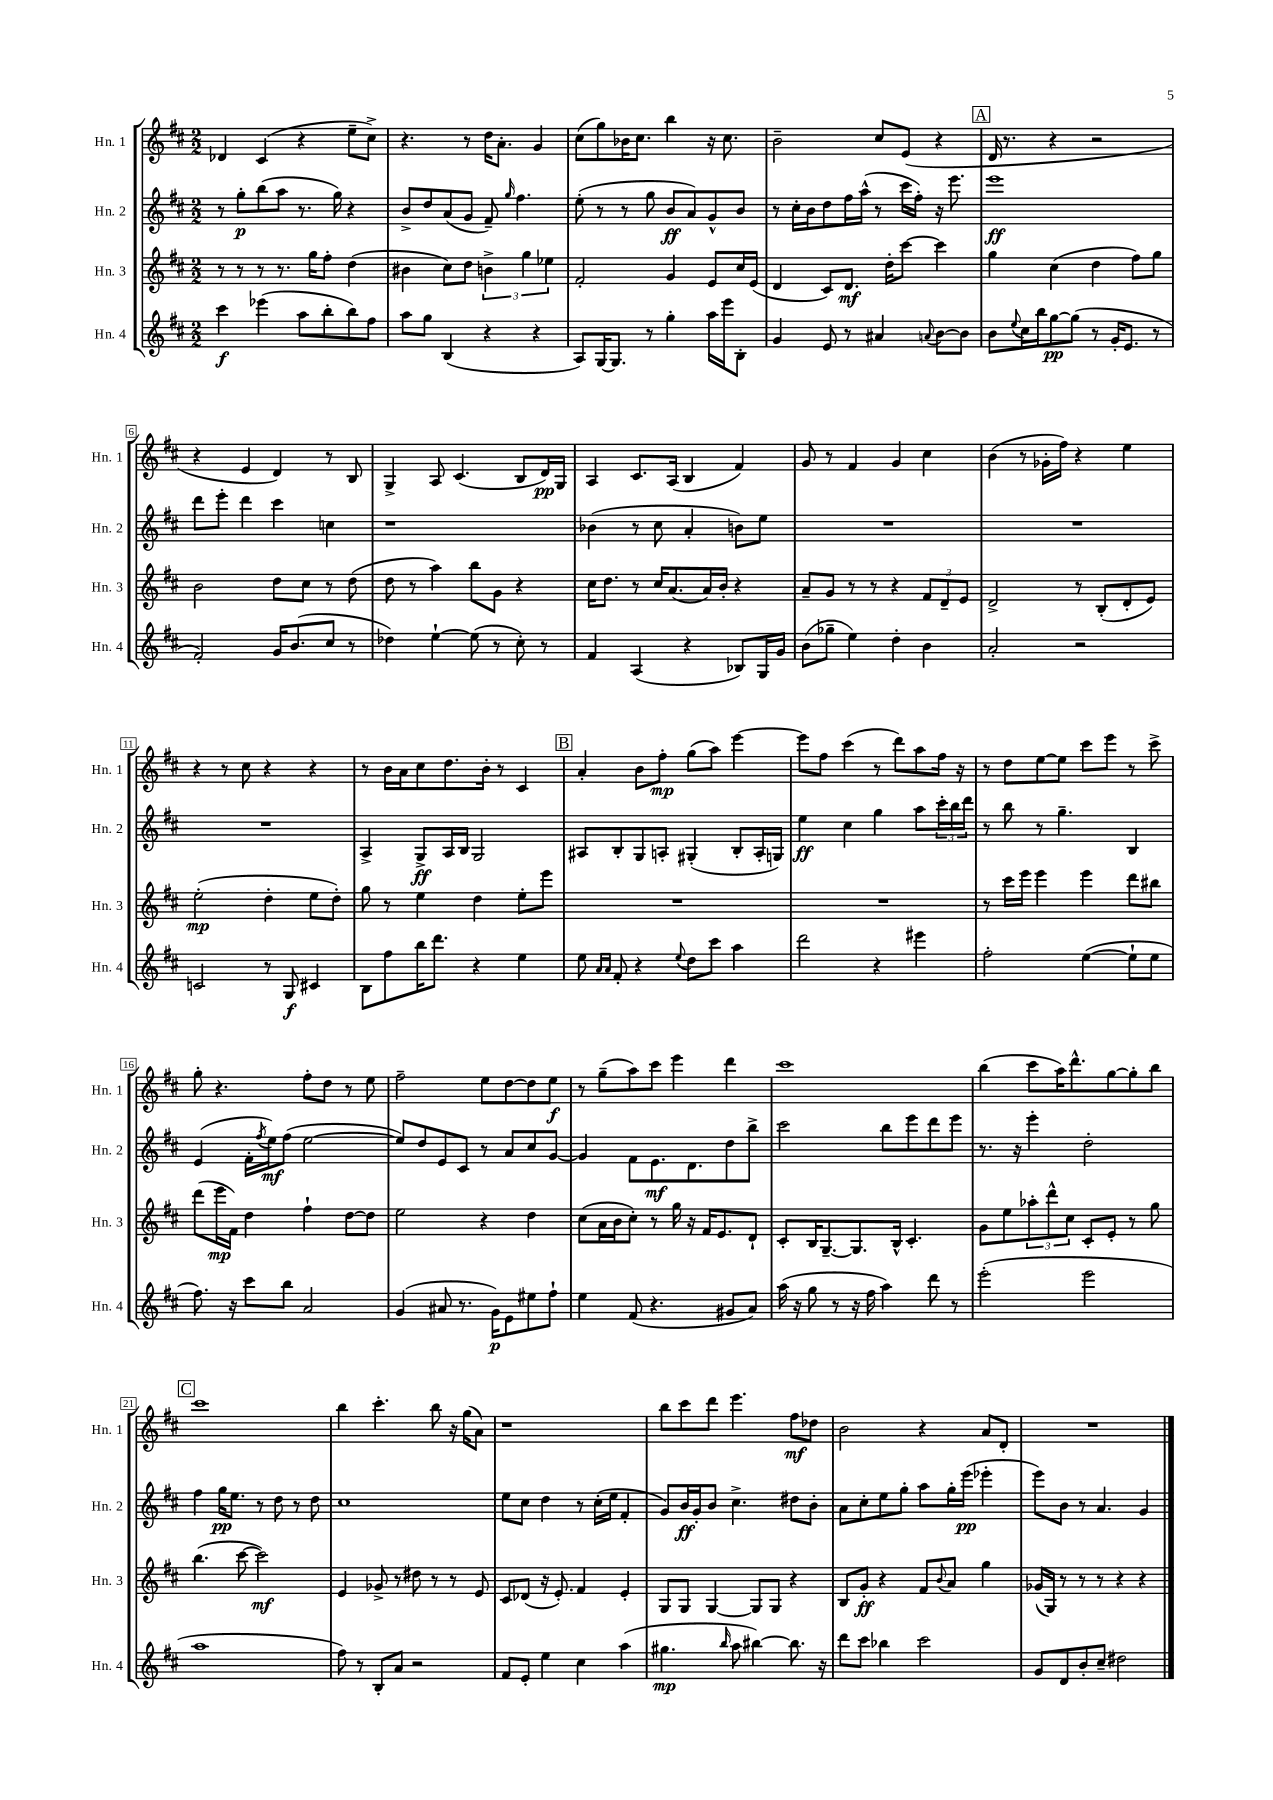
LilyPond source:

<<
\new StaffGroup <<
\new Staff = "s0" \with { instrumentName = "Hn. 1" shortInstrumentName = "Hn. 1" } {
    \clef treble \key d \major \numericTimeSignature \time 2/2
    des'4 cis'4( r4 e''8-- cis''8->) |
    r4. r8 d''16 a'8.-. g'4 |
    cis''8( g''8) bes'16 cis''8. b''4 r16 cis''8. |
    b'2-- cis''8 e'8( r4 |
    \mark \markup { \box "A" } d'16 r8. r4 r2 |
    r4 e'4 d'4) r8 b8 |
    g4-> a8 cis'4.( b8 d'16\pp) g16 |
    a4 cis'8. a16( b4 fis'4) |
    g'8 r8 fis'4 g'4 cis''4 |
    b'4( r8 ges'16-. fis''16) r4 e''4 |
    r4 r8 cis''8 r4 r4 |
    r8 b'16 a'16 cis''8 d''8. b'16-. r8 cis'4 |
    \mark \markup { \box "B" } a'4-. b'8 fis''8-.\mp g''8( a''8) e'''4~ |
    e'''8 fis''8 cis'''4( r8 d'''8) a''8 fis''16 r16 |
    r8 d''8 e''8~ e''8 cis'''8 e'''8 r8 cis'''8-> |
    g''8-. r4. fis''8-. d''8 r8 e''8 |
    fis''2-- e''8 d''8~ d''8 e''8\f |
    r8 g''8--( a''8) cis'''8 e'''4 d'''4 |
    cis'''1 |
    b''4( cis'''8 a''16) d'''8.-^ g''8~ g''8-. b''8 |
    \mark \markup { \box "C" } cis'''1 |
    b''4 cis'''4.-. b''8 r16 g''16( a'8) |
    r1 |
    b''8 cis'''8 d'''8 e'''4. fis''8\mf des''8 |
    b'2 r4 a'8 d'8-. |
    R1 \bar "|." |
}
\new Staff = "s1" \with { instrumentName = "Hn. 2" shortInstrumentName = "Hn. 2" } {
    \clef treble \key d \major \numericTimeSignature \time 2/2
    r8 g''8-.\p b''8( a''8 r8. g''16) r4 |
    b'8-> d''8 a'8( g'8 fis'8--) \grace { g''16 } fis''4. |
    e''8-.( r8 r8 g''8 b'8\ff a'8) g'8-^ b'8 |
    r8 cis''16-. b'16 d''8 fis''16 a''16-^( r8 cis'''16 fis''16-.) r16 e'''8. |
    \mark \markup { \box "A" } e'''1\ff |
    d'''8 e'''8-. d'''4 cis'''4 c''4 |
    r1 |
    bes'4( r8 cis''8 a'4-. b'8) e''8 |
    R1 |
    R1 |
    R1 |
    a4-> g8->\ff a16 b16 g2 |
    \mark \markup { \box "B" } ais8 b8-. g8 a8-. gis4-.( b8-. a16-. g16) |
    e''4\ff cis''4 g''4 a''8 \tuplet 3/2 { cis'''16-. b''16 d'''16 } |
    r8 b''8 r8 g''4.-- b4 |
    e'4( fis'16-. \acciaccatura { fis''8 } e''16\mf) fis''8( e''2~ |
    e''8) d''8 e'8 cis'8 r8 a'8 cis''8 g'8~ |
    g'4 fis'8 e'8.\mf d'8. d''8 b''8-> |
    cis'''2 b''8 e'''8 d'''8 e'''8 |
    r8. r16 e'''4-. d''2-. |
    \mark \markup { \box "C" } fis''4 g''16\pp e''8. r8 d''8 r8 d''8 |
    cis''1 |
    e''8 cis''8 d''4 r8 cis''16-.( e''16 fis'4-. |
    g'8) b'16\ff g'16-. b'8 cis''4.-> dis''8 b'8-. |
    a'8 cis''8-. e''8 g''8-. a''8 g''16-. e'''16\pp( ees'''4-. |
    e'''8) b'8 r8 a'4. g'4 \bar "|." |
}
\new Staff = "s2" \with { instrumentName = "Hn. 3" shortInstrumentName = "Hn. 3" } {
    \clef treble \key d \major \numericTimeSignature \time 2/2
    r8 r8 r8 r8. g''16 fis''8-. d''4( |
    bis'4 cis''8) d''8 \tuplet 3/2 { b'4-> g''4 ees''4 } |
    fis'2-. g'4 e'8 cis''16 e'16( |
    d'4 cis'8) d'8.\mf d''16-. cis'''8~ cis'''4 |
    \mark \markup { \box "A" } g''4 cis''4( d''4 fis''8) g''8 |
    b'2 d''8 cis''8 r8 d''8( |
    d''8 r8 a''4) b''8 g'8 r4 |
    cis''16 d''8. r8 cis''16 a'8.( a'16) b'16-. r4 |
    a'8-- g'8 r8 r8 r4 \tuplet 3/2 { fis'8 d'8-- e'8 } |
    d'2-> r8 b8-.( d'8-. e'8) |
    e''2-.\mp( d''4-. e''8 d''8-.) |
    g''8 r8 e''4 d''4 e''8-. e'''8 |
    \mark \markup { \box "B" } R1 |
    R1 |
    r8 cis'''16 e'''16 e'''4 e'''4 d'''8 bis''8 |
    d'''8( e'''16\mp fis'16) d''4 fis''4-! d''8~ d''8 |
    e''2 r4 d''4 |
    cis''8( a'16 b'16 cis''8-.) r8 g''16 r16 fis'16 e'8. d'8-! |
    cis'8-. b16 g8.~-- g8. b16-^ cis'4.-. |
    g'8 e''8 \tuplet 3/2 { aes''8-. d'''8-^ cis''8 } cis'8-. e'8-. r8 g''8 |
    \mark \markup { \box "C" } b''4.( cis'''8~ cis'''2\mf) |
    e'4 ges'8-> r8 dis''8 r8 r8 e'8 |
    cis'8 des'8( r16 e'8.-.) fis'4 e'4-. |
    g8 g8 g4~ g8 g8 r4 |
    b8 g'8-.\ff r4 fis'8 \appoggiatura { b'8 } a'8 g''4 |
    ges'16( g16) r8 r8 r8 r4 r4 \bar "|." |
}
\new Staff = "s3" \with { instrumentName = "Hn. 4" shortInstrumentName = "Hn. 4" } {
    \clef treble \key d \major \numericTimeSignature \time 2/2
    cis'''4\f ees'''4( a''8 b''8-. b''8) fis''8 |
    a''8 g''8 b4( r4 r4 |
    a8) g16~ g8. r8 g''4-. a''16 e'''16 b8-. |
    g'4 e'8 r8 ais'4 \appoggiatura { a'8 } b'8~ b'8 |
    \mark \markup { \box "A" } b'8 \appoggiatura { e''8 } cis''16 b''16 g''8~\pp g''8( r8 g'16-. e'8. r8 |
    fis'2-.) g'16 b'8.( cis''8 r8 |
    des''4) e''4~-! e''8( r8 cis''8-.) r8 |
    fis'4 a4( r4 bes8) g16 g'16 |
    b'8( ges''8-- e''4) d''4-. b'4 |
    a'2-. r2 |
    c'2 r8 g8\f cis'4 |
    b8 fis''8 b''16 d'''8. r4 e''4 |
    \mark \markup { \box "B" } e''8 \grace { a'16 a'16 } fis'8-. r4 \appoggiatura { e''8 } d''8 cis'''8 a''4 |
    d'''2 r4 eis'''4 |
    fis''2-. e''4~( e''8-! e''8 |
    fis''8.) r16 cis'''8 b''8 a'2 |
    g'4( ais'8 r8. g'16\p) e'8 eis''8 fis''8-! |
    e''4 fis'8( r4. gis'8 a'8) |
    a''16( r16 g''8 r8 r16 fis''16 a''4) d'''8 r8 |
    e'''2-.( e'''2 |
    \mark \markup { \box "C" } a''1 |
    fis''8) r8 b8-. a'8 r2 |
    fis'8 e'8-. e''4 cis''4 a''4( |
    gis''4.\mp \grace { b''16 } a''8 bis''4~) bis''8. r16 |
    d'''8 cis'''8 bes''4 cis'''2 |
    g'8 d'8 b'8-. cis''8-- dis''2 \bar "|." |
}
>>
>>
\layout { \context { \Score \override BarNumber.stencil = #(make-stencil-boxer 0.1 0.3 ly:text-interface::print) } }
